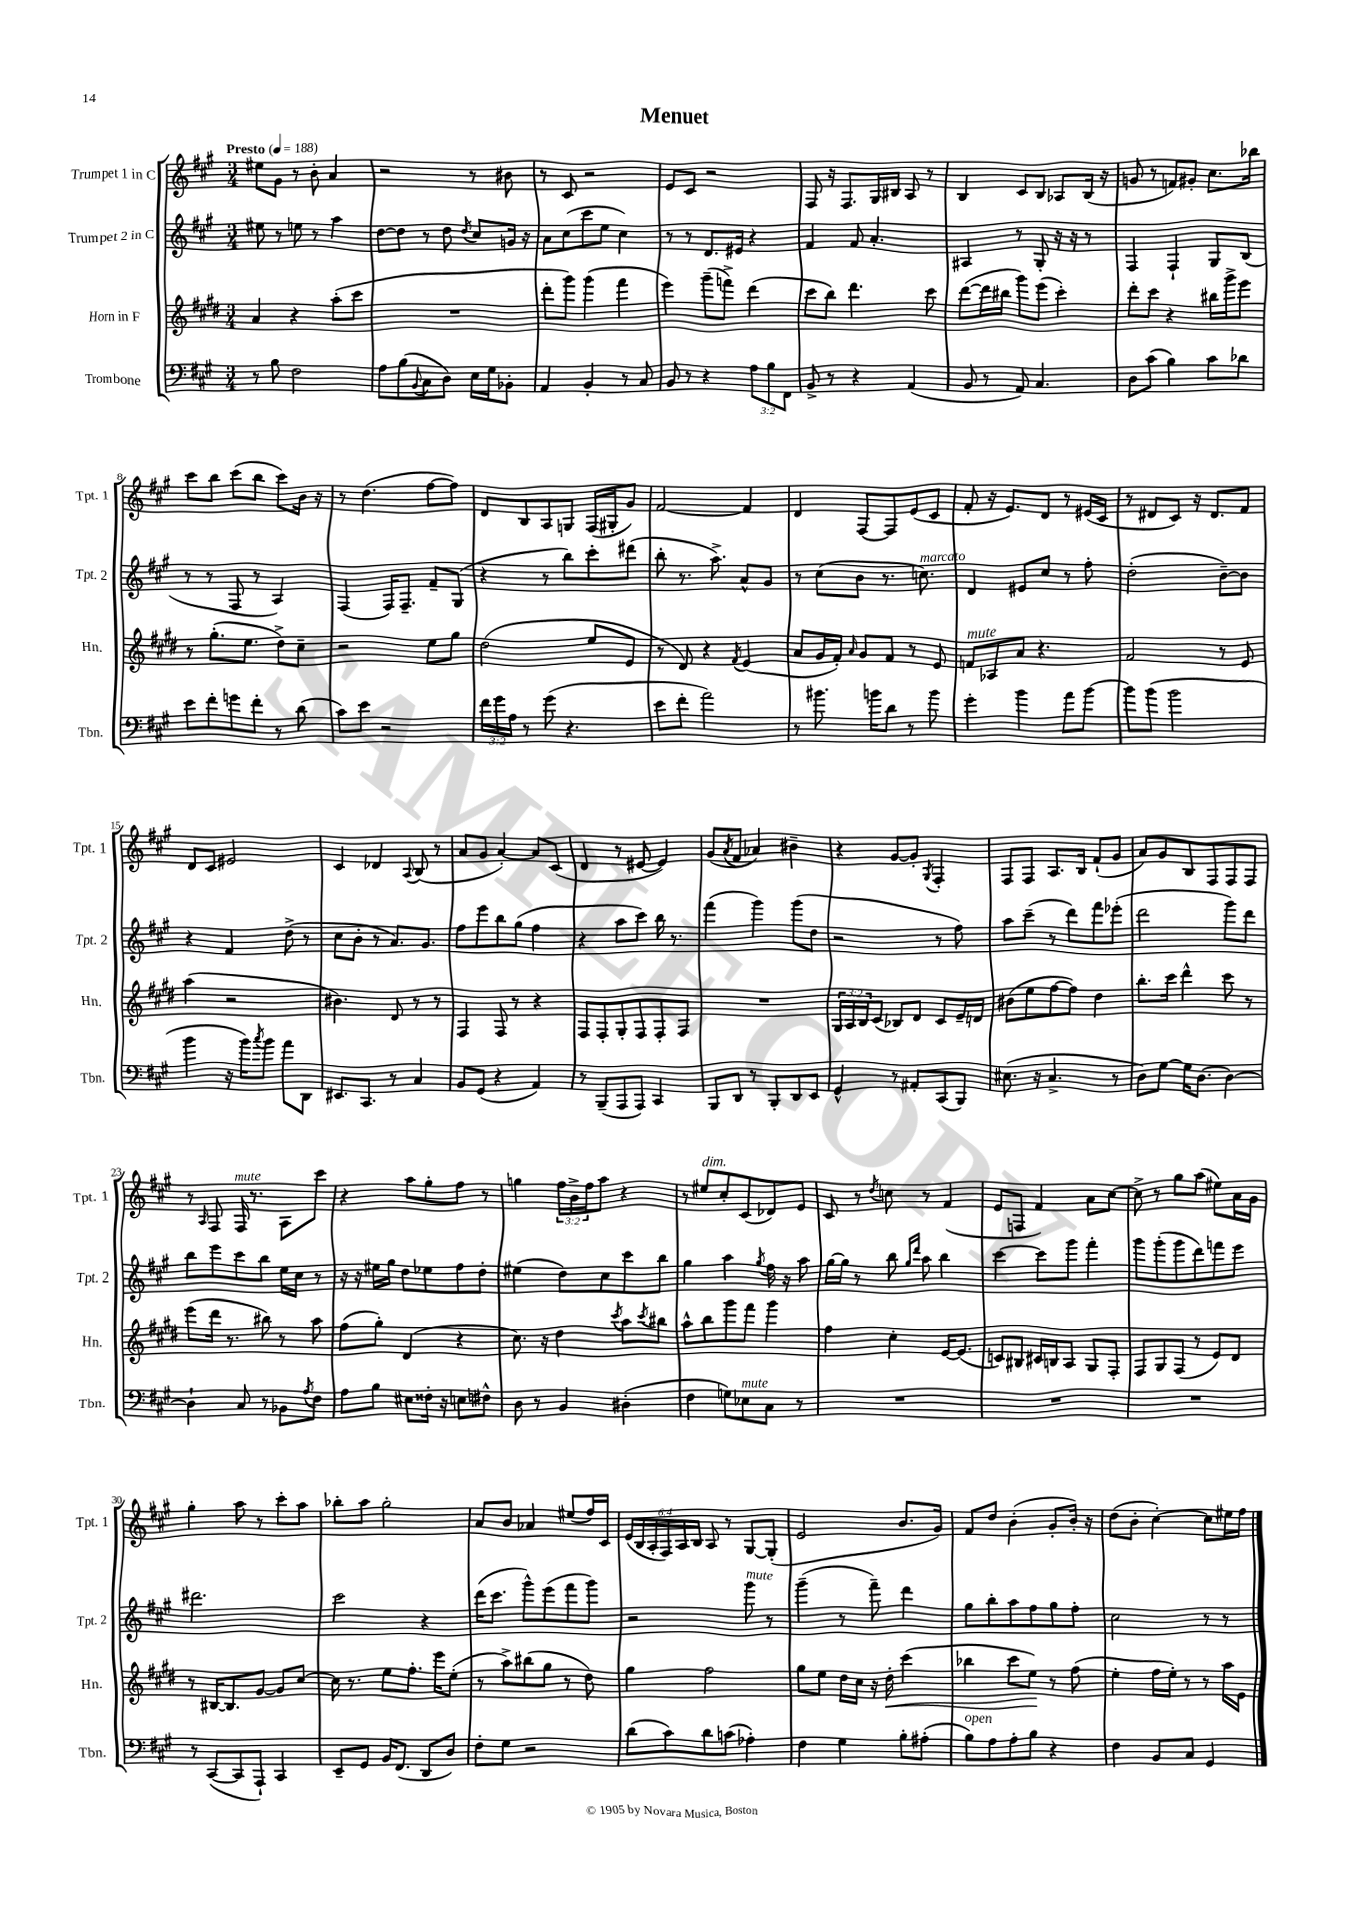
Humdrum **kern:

**kern	**kern	**kern	**kern
*staff4	*staff3	*staff2	*staff1
*clefF4	*clefG2	*clefG2	*clefG2
*k[f#c#g#]	*k[f#c#g#d#]	*k[f#c#g#]	*k[f#c#g#]
*M3/4	*M3/4	*M3/4	*M3/4
*MM188	*MM188	*MM188	*MM188
8r	4a/	8ee#\	8ee#\L
8B\	.	8r	8g#\J
2F#\	4r	8ee\	8r
.	.	8r	8b'\
.	(8aa'\L	4aa\	4a/
.	8ccc#\J	.	.
=	=	=	=
8A\L	2.r	[8dd\L	2r
(8B\	.	8dd\]J	.
8qqBB/	.	.	.
8C#\	.	8r	.
8D\J)	.	8dd\	.
.	.	8qdd/	.
16E\LL	.	8cc#/L	8r
16G#\J	.	.	.
8BB-'\J	.	16g/Jk	8b#\
.	.	16r	.
=	=	=	=
4AA/	8ddd#'\L	8a\L	8r
.	8ggg#\J)	(8cc#\	8c#/
4BB'/	(4ggg#\	8ccc#\	2r
.	.	8ee\J	.
8r	4fff#\	4cc#\)	.
8C#/	.	.	.
=	=	=	=
8BB/	4eee\)	8r	8e/L
8r	.	8r	8c#/J
4r	(8ggg#~\L	8.d/L	2r
.	8fff^\J)	.	.
.	.	16e#/Jk	.
12A\L	(4ddd#\	4r	.
12B\	.	.	.
12FF#\J	.	.	.
=	=	=	=
8BB^/	8ccc#\L	4f#/	8F#/
8r	8bb\J)	.	16r
.	.	.	8.F#/L
4r	4.ddd#\	8f#/	.
.	.	4.a'/	16G#/L
.	.	.	16B#/JJ
(4AA/	.	.	8A/
.	8ccc#\	.	8r
=	=	=	=
8BB/	([8ddd#\L	4A#/	4B/
8r	16ddd#\]L	.	.
.	16bb#\JJ	.	.
8AA/)	8ggg#\L)	8r	8c#/L
4.C#/	(8eee\J	8G#'/	8B/J
.	4ccc#'\)	16r	8A-/L
.	.	16r	.
.	.	8r	(16B/Jk
.	.	.	16r
=	=	=	=
8D\L	8ddd#'\L	4F#/	8g/
(8c#\J	8ccc#\J	.	8r
4B\)	4r	4F#`/	8f/L)
.	.	.	8g#'/J
8c#\L	16bb#\LL	8G#/L	8.cc#\L
.	16ggg#^\J	.	.
8d-\J	8eee\J	(8B/J	.
.	.	.	16bb-\Jk
=	=	=	=
8e\L	8r	8r	8ccc#\L
8f#'\	(8.gg#'\L	8r	8bb\J
8g\	.	8F#/	(8ccc#\L
.	8.ee\J	.	.
8f#'\J	.	8r	8bb\J
8r	8dd#^\L)	4A/)	8ccc#\L)
(8d\	8cc#~\J	.	16b\Jk
.	.	.	16r
=	=	=	=
8c#\L)	2r	(4F#/	8r
8e\J	.	.	(4.dd\
2r	.	16F#/LK)	.
.	.	8.F#~/J	.
.	8ee\L	8f#~/L	[8ff#\L
.	8gg#\J	(8G#/J	8ff#\]J)
=	=	=	=
24f#\LL	(2dd#\	4r	8d/L
24g#\	.	.	.
24A\JJ	.	.	.
8r	.	.	8B/
(8g#\	.	8r	8A/
4.r	.	8bb\L)	8G/J
.	8ee/L	8ccc#'\	(16F#/LL
.	.	.	16G#'/J
.	8e/J	(8ddd#\J	8g#/J)
=	=	=	=
8e\L	8r	8bb'\	[2f#/
8f#'\J	8d#/)	8.r	.
2a\)	4r	.	.
.	.	8.aa^\)	.
.	8qf#/	.	.
.	(4e/	8a^^/L	4f#/]
.	.	8g#/J	.
=	=	=	=
8r	8a/L	8r	4d/
8.b#\	16g#/L	(8cc#\L	.
.	16f#'/JJ)	.	.
.	16qqa/	.	.
.	8g#/L	8b\J	[8F#/L
16b\LK	.	.	.
8d\J	8f#/J	8.r	8F#/]
8r	8r	.	(8e/
.	.	8.cc\)	.
8b\	8e/	.	8c#/J
=	=	=	=
4g#'\	8f/L	4d/	8f#'/
.	8A-/	.	16r
.	.	.	8.e/L)
4b\	8a/J	8e#/L	.
.	4.r	8cc#/J	8d/J
8a\L	.	8r	8r
[8b\J	.	8ff#'\	(16e#/LL
.	.	.	16c#/JJ
=	=	=	=
8b\]L	2f#/	(2dd'\	8r
(8b\J	.	.	8d#/L
2b\	.	.	8c#/J)
.	.	.	16r
.	.	.	8.d#/L
.	8r	[8b~\L)	.
.	8e/	8b\]J	8f#/J
=	=	=	=
4b\	(4aa\	4r	8d/L
.	.	.	8c#/J
16r	2r	4f#/	2e#/
16b\LK)	.	.	.
8qcc#/	.	.	.
8b\J	.	.	.
8a\L	.	(8dd^\	.
8DD\J	.	8r	.
=	=	=	=
8.EE#/L	4.b#\)	8cc#\L	4c#/
.	.	8b'\J	.
8.CC#/J	.	.	.
.	.	8r	4d-/
8r	8d#/	8.a/L)	.
.	.	.	8qqA/
4C#/	8r	.	(8B/
.	.	8.g#/J	.
.	8r	.	8r
=	=	=	=
8BB/L	4F#/	8ff#\L	8a/L
(8GG#/J	.	8eee\	8g#/J
4r	8F#/	8bb\	[4a'/)
.	8r	(8gg#\J	.
4AA/)	4r	4ff#\	8a/]L
.	.	.	(8c#/J
=	=	=	=
8r	8F#/L	4r	4d/
(8BBB~/L	8F#'/	.	.
8AAA/	8G#'/	8aa\L	8r
8AAA/J)	8F#/	8ccc#\J)	[8e#/
4CC#/	8F#'/	16bb\	4e#/])
.	.	8.r	.
.	8F#/J	.	.
=	=	=	=
8BBB/L	2.r	(4fff#\	(8g#/L
.	.	.	8qa/
8DD/J	.	.	8f#/J
8r	.	4ggg#\)	4a-/)
8BBB'/L	.	.	.
8DD/	.	(8ggg#\L	4b#~\
8EE/J	.	8dd\J	.
=	=	=	=
4GG#^^/	24G#/LL	2r	4r
.	24A/	.	.
.	24B/J	.	.
.	(8c#/J	.	.
8r	8B-/L)	.	[8g#/L
8AA#'/L	8d#/J	.	8g#'/]J
.	.	.	8qG#/
(8CC#/	8c#/L	8r	4F#'/
8BBB/J)	16e~/L	8ff#\)	.
.	16d/JJ	.	.
=	=	=	=
(8.E#\	(8b#\L	8aa\L	8F#/L
.	8ee\	(8ccc#~\J	8F#/J
16r	.	.	.
4.C#^/	[8ff#\	8r	8.A/L
.	8ff#\]J)	8ddd\L)	.
.	.	.	16B/Jk
.	4dd#\	8fff#\	(8f#`/L
8r	.	(8eee-'\J	8g#/J
=	=	=	=
8D\L)	8.bb'\L	2ddd\	8a/L)
[8G#\J	.	.	8g#/
.	16ccc#\Jk	.	.
16G#\]LK	4ddd#^^\	.	8B/
[8.D\J	.	.	.
.	.	.	8F#/
4D\_	8ccc#\	8ggg#\L)	8F#/
.	8r	8ddd\J	8F#/J
=	=	=	=
4D`\]	(8eee\L	8bb\L	8r
.	.	.	16qqA/
.	16ddd#\Jk	8eee\	8F#/
.	8.r	.	.
8C#/	.	8ccc#\	16F#/
.	.	.	8.r
8r	8bb#\)	8bb\J	.
8BB-\L	8r	16ee\LL	8A\L
.	.	16cc#\JJ	.
8qA/	.	.	.
8F#\J	8aa\	8r	8ccc#\J
=	=	=	=
8A\L	(8ff#\L	16r	4r
.	.	16r	.
8B\J	8gg#'\J)	16ee#\LL	.
.	.	16gg#\JJ	.
8E#\L	(4d#/	8dd\L	8aa\L
16F##'\Jk	.	8ee-\	8gg#'\
16r	.	.	.
8E\L	4r	8ff#\	8ff#\J
8F#^^\J	.	8dd'\J	8r
=	=	=	=
8D\	8.cc#\)	(4ee#\	4gg\
8r	.	.	.
.	16r	.	.
4BB/	4dd#\	8dd\L)	24ff#\LL
.	.	.	24b^\
.	.	.	24ff#\J
.	.	8cc#\	8aa\J
.	8qccc#/	.	.
(4D#'\	8aa\L	8ccc#\	4r
.	8qccc#/	.	.
.	8bb#\J	8bb\J	.
=	=	=	=
4F#\	8aa^^\L	4gg#\	8r
.	8bb\	.	8ee#/L
8G\L)	8ggg#\	4aa\	8cc#'/
8E-\	8fff#\J	.	(8c#/
.	.	8qgg#/	.
8C#\J	4ggg#\	16ff#\	8d-/)
.	.	16r	.
8r	.	8aa\	8e/J
=	=	=	=
2.r	4ff#\	[16gg#\LL	8c#/
.	.	16gg#\]JJ	.
.	.	8r	8r
.	.	.	8qdd/
.	4cc#'\	8bb\	8cc\
.	.	16qqgg#/LL	.
.	.	16qqddd/JJ	.
.	.	8aa\	8r
.	[16e/LK	4bb\	(4f#/
.	(8.e/]J	.	.
=	=	=	=
2.r	8c/L)	[4ccc#\	8e/L
.	8B#/J	.	8F/J
.	16c#/LL	8ccc#\]L	4f#/)
.	16B/J	.	.
.	8A/J	8ggg#\J	.
.	8G#/L	4fff#'\	8a\L
.	8F#'/J	.	[8cc#\J
=	=	=	=
2.r	8F#/L	8ggg#\L	8cc#^\]
.	8G#/	(8ggg#'\	8r
.	(8F#/J	8ggg#\	8gg#\L
.	8r	8ddd\)	(8aa\J
.	8e/L)	8fff\	8ee#\L)
.	8d#/J	8eee\J	16a\L
.	.	.	16g#\JJ
=	=	=	=
8r	8r	2.ddd#\	4gg#'\
([8CC#/L	[16B#/LK	.	.
.	8.B#/]	.	.
8CC#/]	.	.	8aa\
8AAA`/J)	[8g#/J	.	8r
4CC#/	8g#/]L	.	8ccc#'\L
.	[8cc#/J	.	8aa\J
=	=	=	=
8EE~/L	16cc#\]	2ccc#\	8bb-'\L
.	8.r	.	.
8GG#/J	.	.	8aa\J
16BB/LK	8ee\L	.	2gg#'\
(8.FF#/J	.	.	.
.	8.ff#'\J	.	.
8DD/L	.	4r	.
.	16eee\LK	.	.
8D/J)	(8ee'\J	.	.
=	=	=	=
8F#'\L	8r	(16ddd\LK	8a/L
.	.	8.ccc#\J	.
8G#\J	8aa^\L)	.	8b/J
2r	(8bb#\	8ggg#^^\L)	4a-/
.	8gg#\J	(8eee\	.
.	8r	8fff#\	(8ee#/L
.	8dd#\)	8ggg#\J)	16ff#/L)
.	.	.	16c#/JJ
=	=	=	=
(8d\L	4gg#\	2r	(24e/LL
.	.	.	24B/
.	.	.	24A'/
8c#\)	.	.	24F#/)
.	.	.	24A/
.	.	.	24B/JJ
8d\	2ff#\	.	8A/
(8c\J	.	.	8r
4A-'\)	.	8ggg#\	[8G#/L
.	.	8r	(8G#'/]J
=	=	=	=
4F#\	8gg#\L	(4ggg#~\	2e/
.	8ee\J	.	.
4G#\	16dd#\LL	8r	.
.	16cc#\JJ	.	.
.	16r	8fff#~\)	.
.	16dd#'\	.	.
8B'\L	(4ccc#\	4ddd\	8.b/L
(8A#'\J	.	.	.
.	.	.	16g#/Jk)
=	=	=	=
8B\L)	4bb-\	8gg#\L	8f#/L
8A\	.	8bb'\	8dd/J
8A'\	8ccc#\L	8aa\	(4b'\
8B\J	8ee\J)	8ff#\	.
4r	8r	8gg#\	8g#'/L
.	(8ff#\	8ff#'\J	16b'/Jk)
.	.	.	16r
=	=	=	=
4F#\	4ee'\	2cc#\	(8dd\L
.	.	.	8b'\J
8BB/L	16ff#\LL	.	[4cc#'\)
.	16ee'\JJ)	.	.
8C#/J	8r	.	.
4GG#/	8r	8r	8cc#\]L
.	16aa\LL	8r	16ee#\L
.	16e\JJ	.	16ff#\JJ
==	==	==	==
*-	*-	*-	*-
